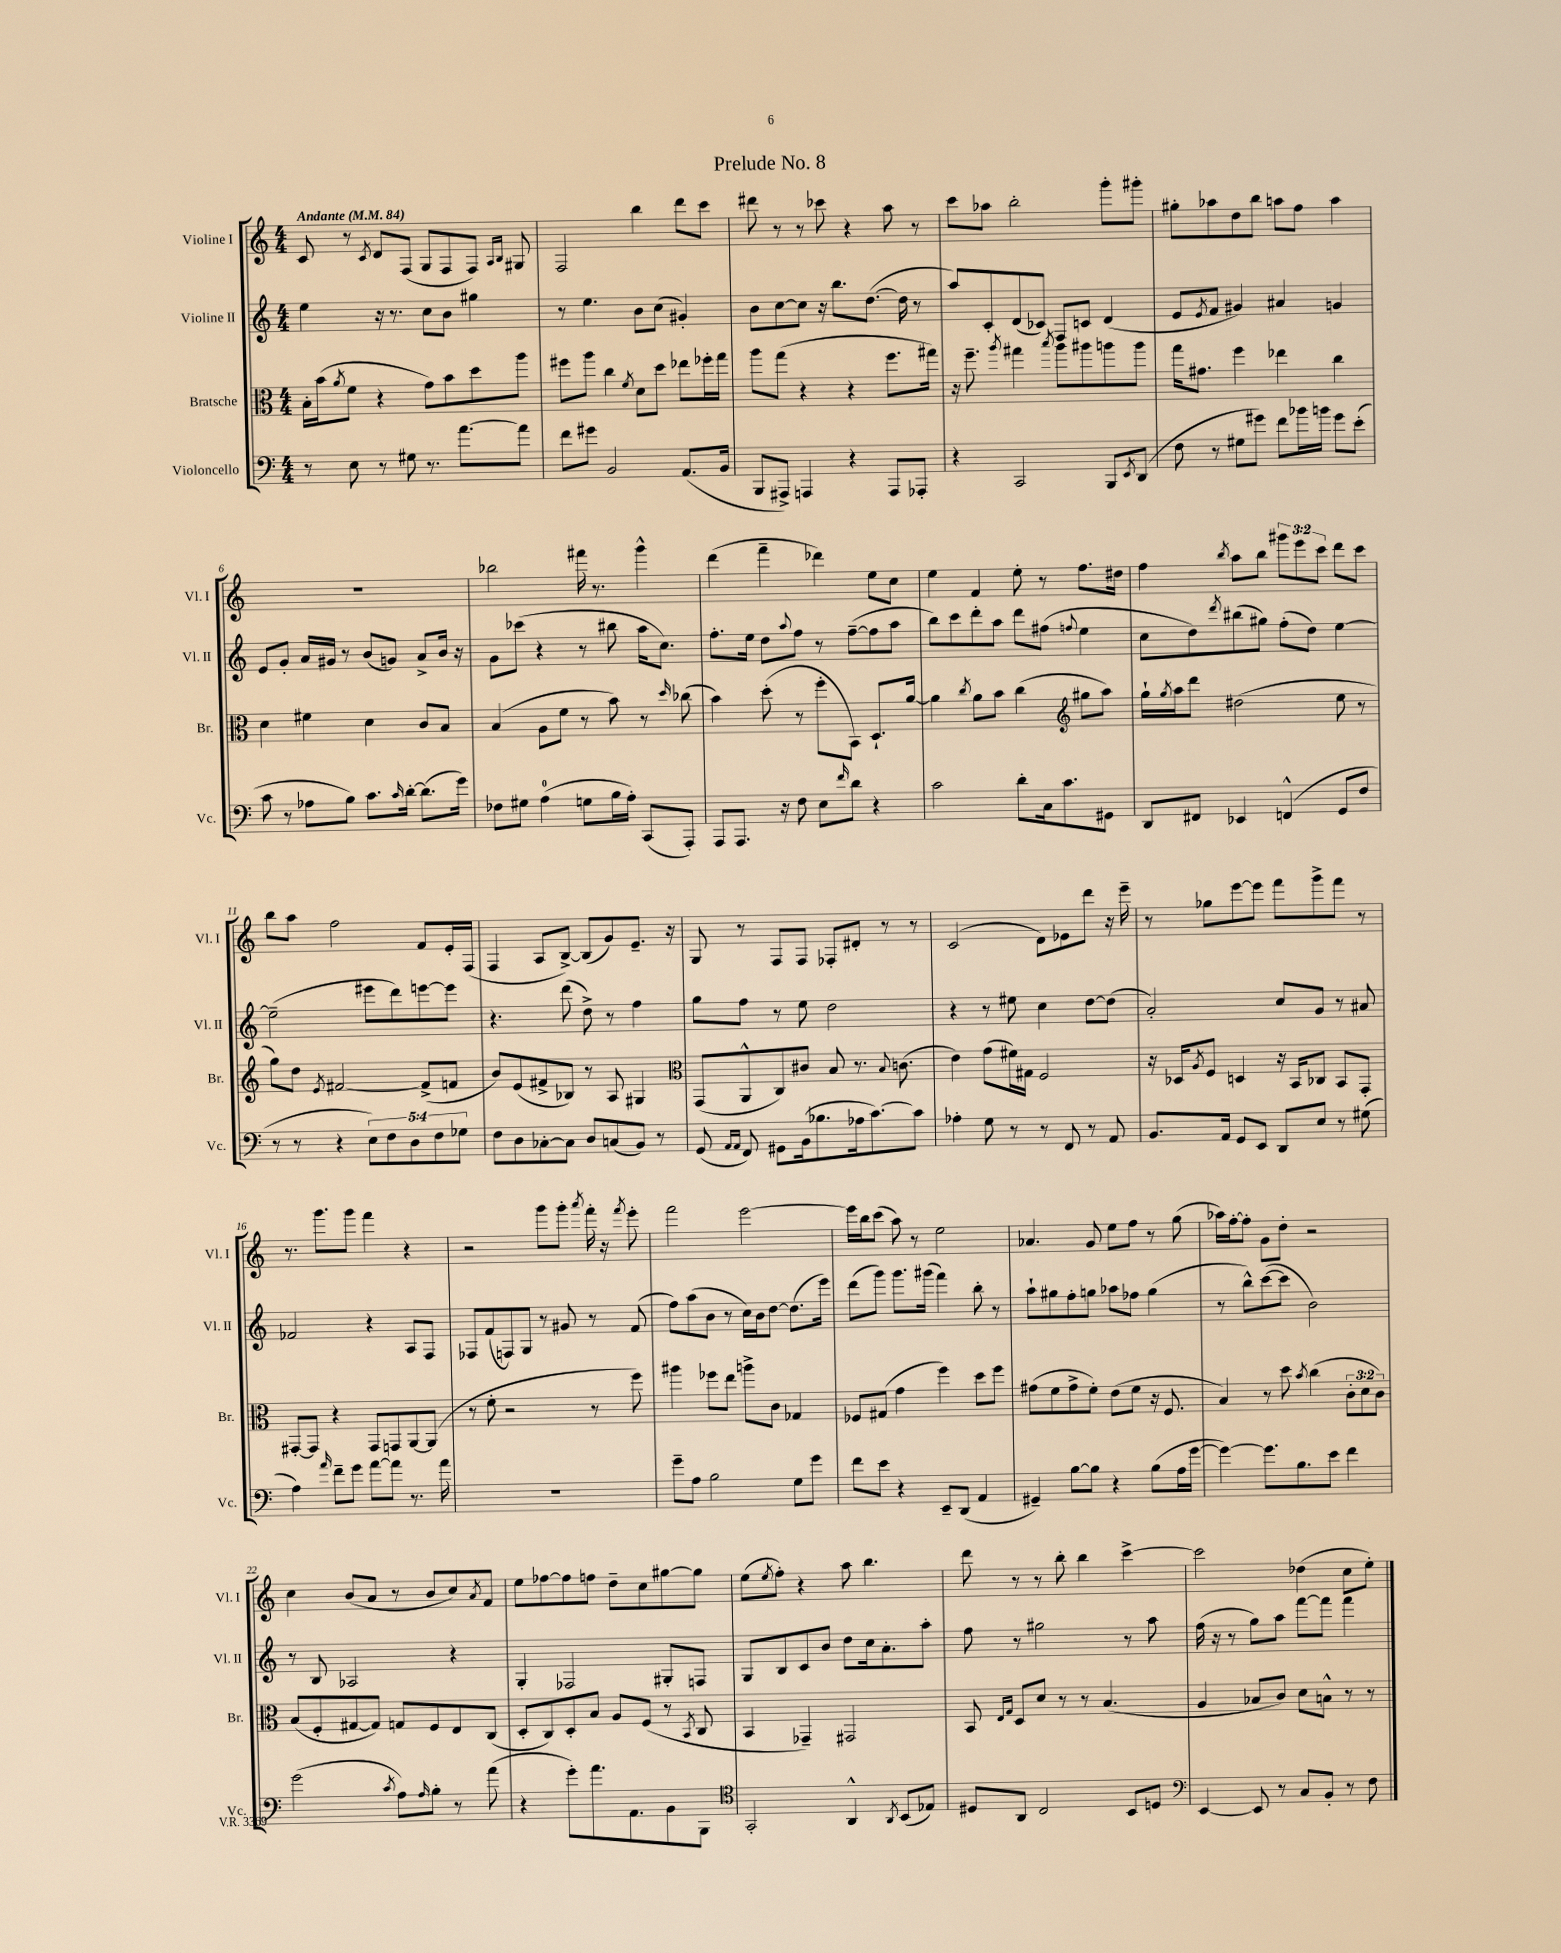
\header { title = "Prelude No. 8" }
<<
\new StaffGroup <<
\new Staff = "s0" \with { instrumentName = "Violine I" shortInstrumentName = "Vl. I" } {
    \clef treble \key c \major \numericTimeSignature \time 4/4 \override Staff.TupletNumber.text = #tuplet-number::calc-fraction-text \tempo "Andante" 4 = 84
    c'8 r8 \acciaccatura { c'8 } d'8 f8( g8 f8 f8) \grace { a16 b16 } gis8 |
    f2 b''4 d'''8 c'''8 |
    dis'''8 r8 r8 ces'''8 r4 a''8 r8 |
    c'''8 aes''8 b''2-. g'''8-. gis'''8-. |
    gis''8-. aes''8 d''8 b''8 a''8 f''8 a''4 |
    R1 |
    bes''2 fis'''16 r8. g'''4-^ |
    d'''4( f'''4-- des'''4) e''8 c''8 |
    e''4 f'4 e''8-. r8 f''8. dis''16 |
    f''4 \acciaccatura { b''8 } a''8 b''8 \tuplet 3/2 { gis'''8 e'''8 c'''8 } d'''8 c'''8 |
    b''8 a''8 f''2 f'8 e'16-. f16( |
    f4 a8 b8~->) b8( g'8) e'8.-- r16 |
    g8 r8 f8 f8 fes8-. dis'8-. r8 r8 |
    c'2( d'8) ees'8 d'''8 r16 e'''16-- |
    r8 ges''8 e'''8~ e'''8 f'''8 g'''8-> f'''8 r8 |
    r8. g'''8. g'''8 f'''4 r4 |
    r2 g'''8 g'''8-. \acciaccatura { a'''8 } f'''16-. r16 \acciaccatura { f'''8 } e'''8-. |
    f'''2 e'''2~ |
    e'''16 b''16 c'''8( a''8) r8 e''2 |
    aes'4. g'8 e''8 f''8 r8 g''8( |
    aes''16) f''16~-. f''8-. g'8 d''8-. r2 |
    c''4 b'8( a'8 r8 b'8 c''8) \acciaccatura { a'8 } f'8 |
    e''8 fes''8~ fes''8 f''8 d''8-- c''8 gis''8~ gis''8 |
    e''8( \acciaccatura { e''8 } f''8-.) r4 a''8 b''4. |
    d'''8 r8 r8 b''8-. b''4 c'''4~-> |
    c'''2 des''4( c''8 e''8-.) \bar "|." |
}
\new Staff = "s1" \with { instrumentName = "Violine II" shortInstrumentName = "Vl. II" } {
    \clef treble \key c \major \numericTimeSignature \time 4/4
    e''4 r16 r8. c''8 b'8 gis''4 |
    r8 e''4. b'8 c''8( gis'4-.) |
    b'8 c''8~ c''8 r16 b''8. d''8.~( d''16 r8 |
    a''8) c'8-. d'8( ces'8) f8 c'8 d'4( |
    e'8 \acciaccatura { e'8 } f'8 gis'4) ais'4 g'4 |
    e'8 g'8-. a'16 gis'16 r8 b'8( g'8) a'8-> b'16 r16 |
    g'8 ces'''8( r4 r8 bis''8 a''16 c''8.) |
    f''8.-. e''16 d''8 \appoggiatura { a''8 } f''8 r8 f''8~--( f''8 a''8 |
    b''8) c'''8 d'''8-. a''8 d'''8 fis''8( \appoggiatura { f''8 } e''4 |
    c''8 d''8) \acciaccatura { d'''8 } bis''8( gis''8) f''8-.( d''8) e''4~ |
    e''2--( eis'''8 d'''8) e'''8~ e'''8 |
    r4. d'''8( d''8->) r8 f''4 |
    g''8 f''8 r8 e''8 d''2 |
    r4 r8 eis''8 c''4 d''8~ d''8( |
    a'2-.) c''8 g'8 r8 ais'8 |
    fes'2 r4 a8 f8 |
    fes8 f'8( f8) g8 r8 gis'8 r8 f'8( |
    f''8) a''8( b'8 r8 c''16) b'16 d''8~ d''8.( e'''16) |
    d'''8( g'''8) g'''8. gis'''16( f'''4) b''8-. r8 |
    a''8-! gis''8 f''8-. g''8 aes''8 fes''8 g''4( |
    r8 b''8-^) c'''8~( c'''8 b'2) |
    r8 b8 aes2 r4 |
    g4-. fes2 gis8-. f8 |
    g8 b8 c'8 b'8 d''8 c''16 a'8.-. a''8-. |
    f''8 r8 gis''2 r8 a''8 |
    f''16( r16 r8 g''8) a''8 f'''8~ f'''8 f'''4 \bar "|." |
}
\new Staff = "s2" \with { instrumentName = "Bratsche" shortInstrumentName = "Br." } {
    \clef alto \key c \major \numericTimeSignature \time 4/4 \override Staff.TupletNumber.text = #tuplet-number::calc-fraction-text
    b16-. b'16( \acciaccatura { a'8 } f'8 r4 g'8) b'8 d''8 a''8 |
    fis''8 a''8 c''4 \acciaccatura { f'8 } d'8 d''8 ees''8 fes''16-. g''16 |
    a''8 g''8( r4 r4 f''8. gis''16) |
    r16 f''8.-- \acciaccatura { a''8 } gis''4 \acciaccatura { b''8 } a''8 ais''8 a''8 a''8 |
    g''16 gis'8. f''4 ees''4 c''4 |
    d'4 fis'4 d'4 c'8 b8 |
    b4( a8 f'8 r8 b'8) r8 \grace { d''16 } ces''8( |
    b'4) d''8-.( r8 f''8-. b,8) d8.-! a'16~ |
    a'4 \acciaccatura { c''8 } a'8 b'8 c''4( \clef treble gis''8 a''8) |
    g''16-! \acciaccatura { g''8 } a''16 d'''8 dis''2( e''8 r8 |
    g''8) d''8 \acciaccatura { e'8 } fis'2~ fis'8->( f'8 |
    b'8) e'8( fis'8-> bes8) r8 a8 gis4 |
    \clef alto g,8( a,8-^ c8) cis'8 b8 r8. \appoggiatura { b8 } c'8.( |
    e'4) g'8( fis'16) gis16 f2 |
    r16 des16 \acciaccatura { a8 } f8 d4 r16 b,16 ces8 b,8 g,8-. |
    gis,8~-. gis,8 r4 gis,8 g,8 a,8~ a,8( |
    r8 f'8-. r2 r8 f''8) |
    ais''4 fes''8 e''8 a''8-> c'8 ges4 |
    fes8 gis8( g'4 f''4) d''8 f''8 |
    gis'8( f'8 gis'8-> f'8-.) e'8( f'8 r16 f8. |
    b4) r8 d''8 \acciaccatura { b'8 } c''4( \tuplet 3/2 { c'8-. d'8 c'8) } |
    b8( f8-. gis8~ gis8) g8 f8 e8 c8( |
    d8-. c8) d8-. b8 a8 f8( r8 \acciaccatura { b,8 } c8 |
    b,4 ges,4--) gis,2 |
    b,8 \grace { e16 g16 } d8 d'8 r8 r8 b4.( |
    a4 bes8 c'8) d'8 b8-^ r8 r8 \bar "|." |
}
\new Staff = "s3" \with { instrumentName = "Violoncello" shortInstrumentName = "Vc." } {
    \clef bass \key c \major \numericTimeSignature \time 4/4 \override Staff.TupletNumber.text = #tuplet-number::calc-fraction-text
    r8 e8 r8 gis8 r8. a'8.~ a'8 |
    f'8 gis'8 b,2 a,8.( b,16 |
    b,,8 ais,,8->) a,,4 r4 a,,8 aes,,8-. |
    r4 c,2 b,,8 \acciaccatura { e,8 } d,8( |
    f8 r8 gis8 gis'8) f'8 bes'16 b'16 gis'8 e'8-.( |
    c'8 r8 aes8 b8) c'8. \grace { c'16 } d'16~-. d'8.( g'16) |
    fes8 gis8 a4-0( g8 b16 a16-.) c,8( a,,8-.) |
    a,,8 a,,8. r16 f8 e8 \grace { f'16 } d'8 r4 |
    c'2 d'8-. c16 c'8. gis,8 |
    d,8 fis,8 ees,4 f,4-^( g,8 f8 |
    r8 r8 r4 \tuplet 5/4 { e8) f8 d8 f8 ges8 } |
    f8 d8 ces8~-. ces8 d8 c8( b,8) r8 |
    g,8( \grace { a,16 a,16 } f,8) gis,8 b,16( bes8. aes16 c'8.~) c'8 |
    aes4-. g8 r8 r8 f,8 r8 a,8 |
    b,8. a,16 g,8 e,8 d,8 e8 r8 gis8( |
    a4) \grace { a'16 } f'8-- g'8 a'8~ a'8 r8. a'16 |
    R1 |
    g'8-- a8 b2 g8 g'8 |
    f'8 e'8 r4 e,8-- d,8( a,4 |
    gis,4--) b8~ b8 r4 b8( a16 g'16~ |
    g'4~) g'8. b8. e'8 f'4 |
    g'2( \acciaccatura { c'8 } a8) \grace { a16 } b8-. r8 a'8( |
    r4 g'8-.) a'8. a,8. b,8 b,,8 |
    \clef tenor g,2-. a,4-^ \acciaccatura { a,8 } b,8( ees8) |
    dis8 a,8 c2 b,8 d8 |
    \clef bass e,4~ e,8 r8 c8 b,8-. r8 f8 \bar "|." |
}
>>
>>
